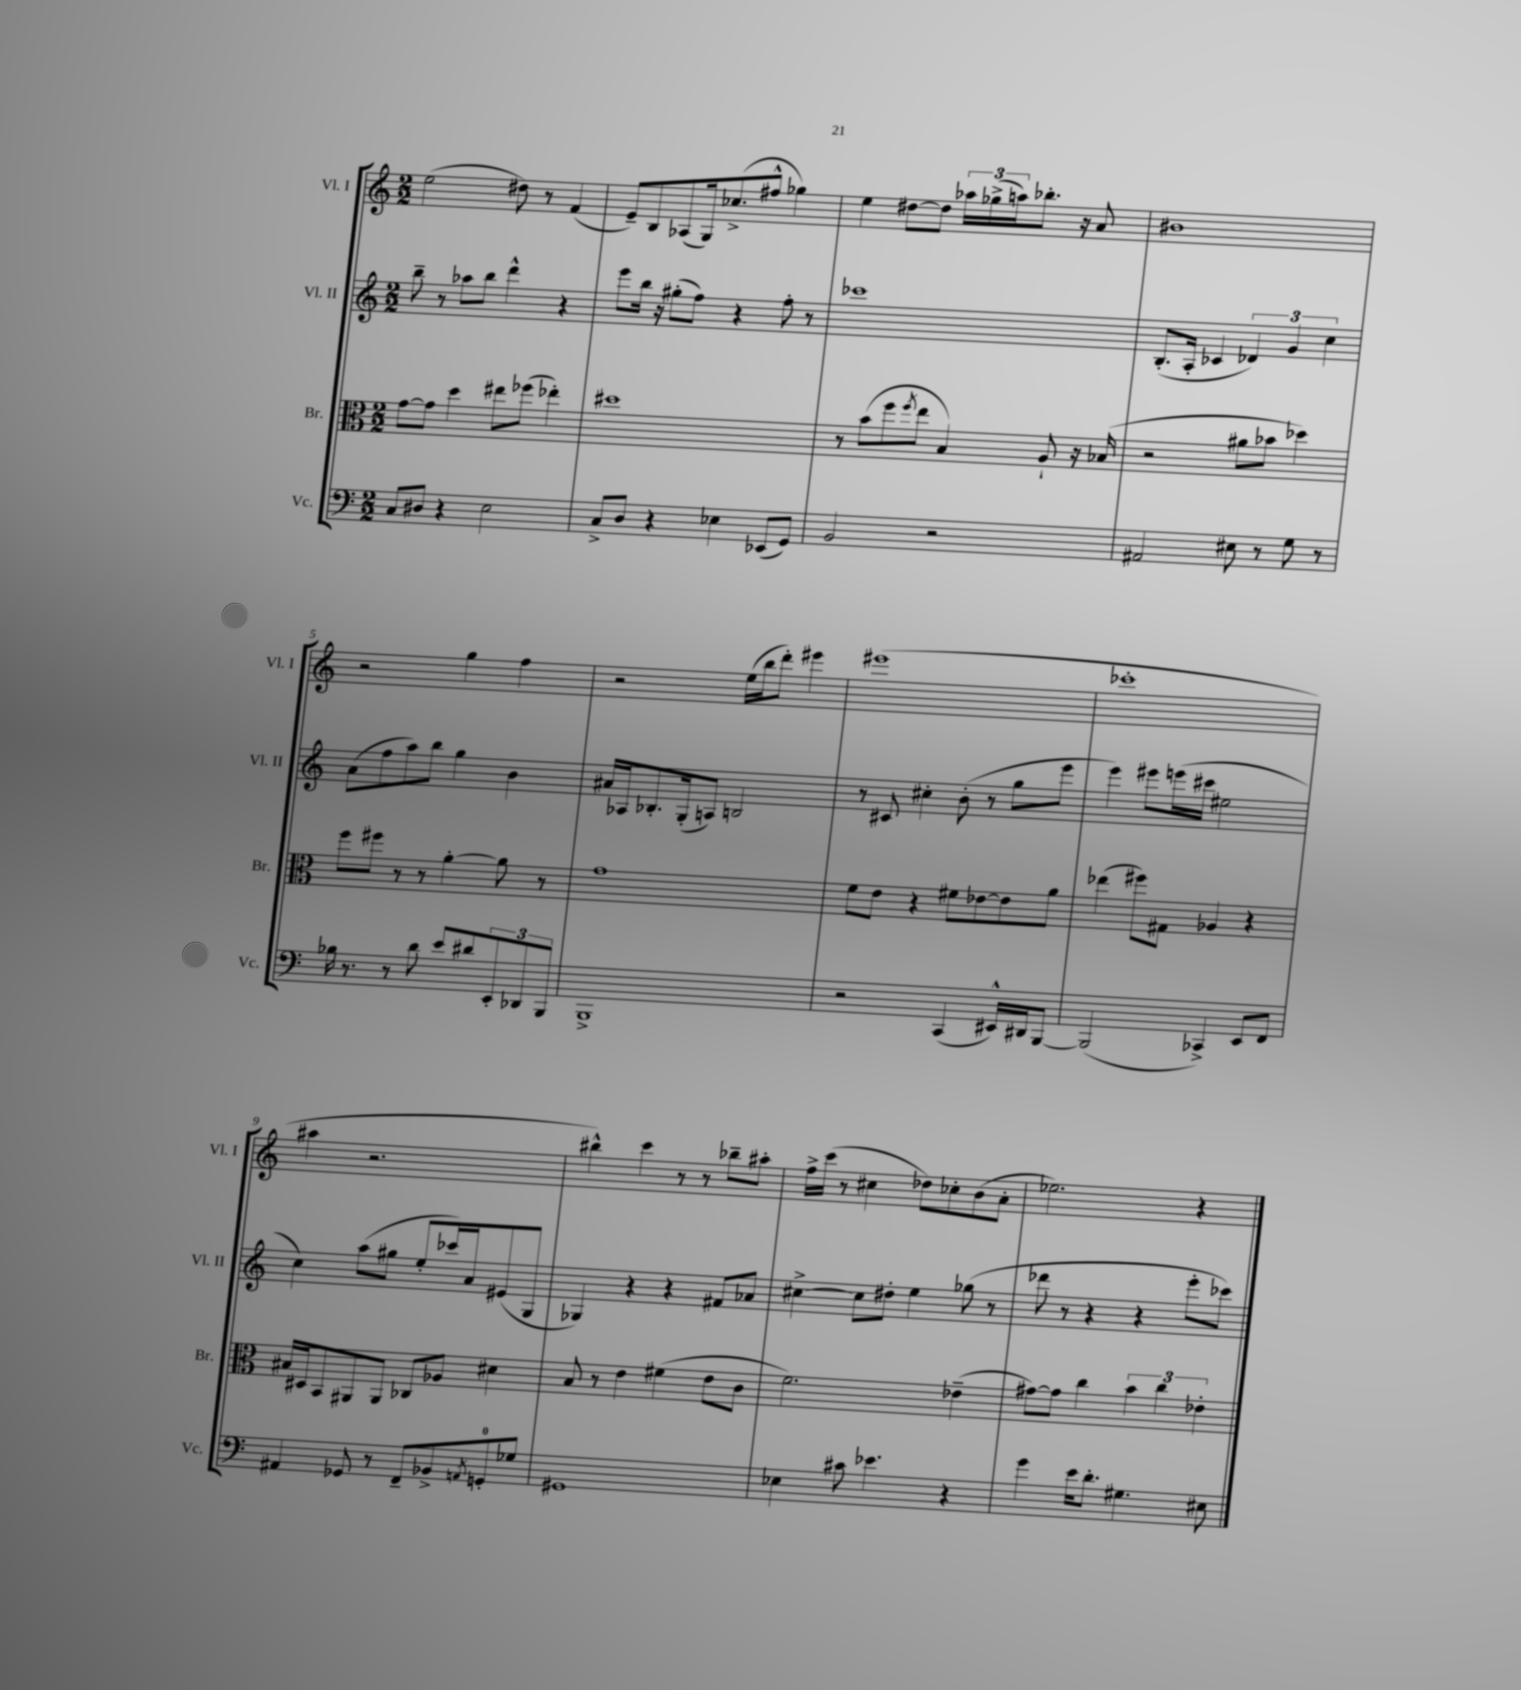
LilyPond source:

<<
\new StaffGroup <<
\new Staff = "s0" \with { instrumentName = "Vl. I" shortInstrumentName = "Vl. I" } {
    \clef treble \key c \major \numericTimeSignature \time 2/2
    e''2( dis''8) r8 f'4( |
    e'8--) b8 aes8( g16) ces''8.->( fis''8-^ ges''4) |
    e''4 dis''8~ dis''8 \tuplet 3/2 { aes''16 ges''16->( a''16) } bes''8.-. r16 a'8 |
    bis'1 |
    r2 g''4 f''4 |
    r2 e''16( b''16 d'''8-.) eis'''4 |
    eis'''1( |
    ces'''1-. |
    ais''4 r2. |
    bis''4-^) c'''4 r8 r8 bes''8-- ais''8-. |
    f''16-> c'''16( r8 cis''4 des''8) ces''8-. b'8( a'8-. |
    ees''2.) r4 \bar "|." |
}
\new Staff = "s1" \with { instrumentName = "Vl. II" shortInstrumentName = "Vl. II" } {
    \clef treble \key c \major \numericTimeSignature \time 2/2
    b''8-- r8 aes''8 b''8 d'''4-^ r4 |
    e'''8 b''16 r16 gis''8-.( f''8) r4 f''8-. r8 |
    ces'''1 |
    b8.-.( a16-. ces'4 \tuplet 3/2 { des'4) g'4 c''4 } |
    a'8( f''8 a''8) b''8 g''4 b'4 |
    ais'16 aes16 bes8.-. g16-.( a8) b2 |
    r8 cis'8 cis''4-. b'8-.( r8 g''8 e'''8 |
    e'''4) eis'''8 e'''16( cis'''16 eis''2 |
    c''4) a''8( gis''8 e''8-. ces'''16) a'16 eis'8( g8 |
    ges4) r4 r4 fis'8 aes'8 |
    cis''4~-> cis''8 dis''8-. e''4 ges''8( r8 |
    des'''8 r8 r4 r4 e'''8-. ces'''8) \bar "|." |
}
\new Staff = "s2" \with { instrumentName = "Br." shortInstrumentName = "Br." } {
    \clef alto \key c \major \numericTimeSignature \time 2/2
    g'8~ g'8 d''4 eis''8 fes''8( ees''4-.) |
    dis''1 |
    r8 b'8( f''8 \acciaccatura { f''8 } e''8 b4) a8-! r16 bes16( |
    r2 ais'8 bes'8 des''4) |
    f''8 fis''8 r8 r8 a'4~-. a'8 r8 |
    g'1 |
    f'8 e'8 r4 fis'8 ees'8~ ees'8 a'8 |
    ees''4( fis''8) gis8 aes4 r4 |
    bis16 dis16 b,8 ais,8 ais,8 ces8 aes8 dis'4 |
    b8 r8 e'4 fis'4( e'8 c'8 |
    f'2.) ees'4--( |
    gis'8~) gis'8 c''4 \tuplet 3/2 { b'4 c''4 ees'4-. } \bar "|." |
}
\new Staff = "s3" \with { instrumentName = "Vc." shortInstrumentName = "Vc." } {
    \clef bass \key c \major \numericTimeSignature \time 2/2
    c8 dis8 r4 e2 |
    c8-> d8 r4 ees4 ees,8( g,8) |
    b,2 r2 |
    ais,2 eis8 r8 g8 r8 |
    bes16 r8. r8 d'8 e'8 dis'8 \tuplet 3/2 { e,8-. des,8 b,,8 } |
    b,,1-> |
    r2 c,4( eis,16-^) dis,16 b,,8~ |
    b,,2( ces,4->) e,8 f,8 |
    ais,4 ges,8 r8 f,8-- bes,8-> \acciaccatura { a,8 } g,8-0-. ges8 |
    gis,1 |
    ees4 cis'8 ees'4. r4 |
    g'4 e'16 d'8.-. gis4. eis8 \bar "|." |
}
>>
>>
